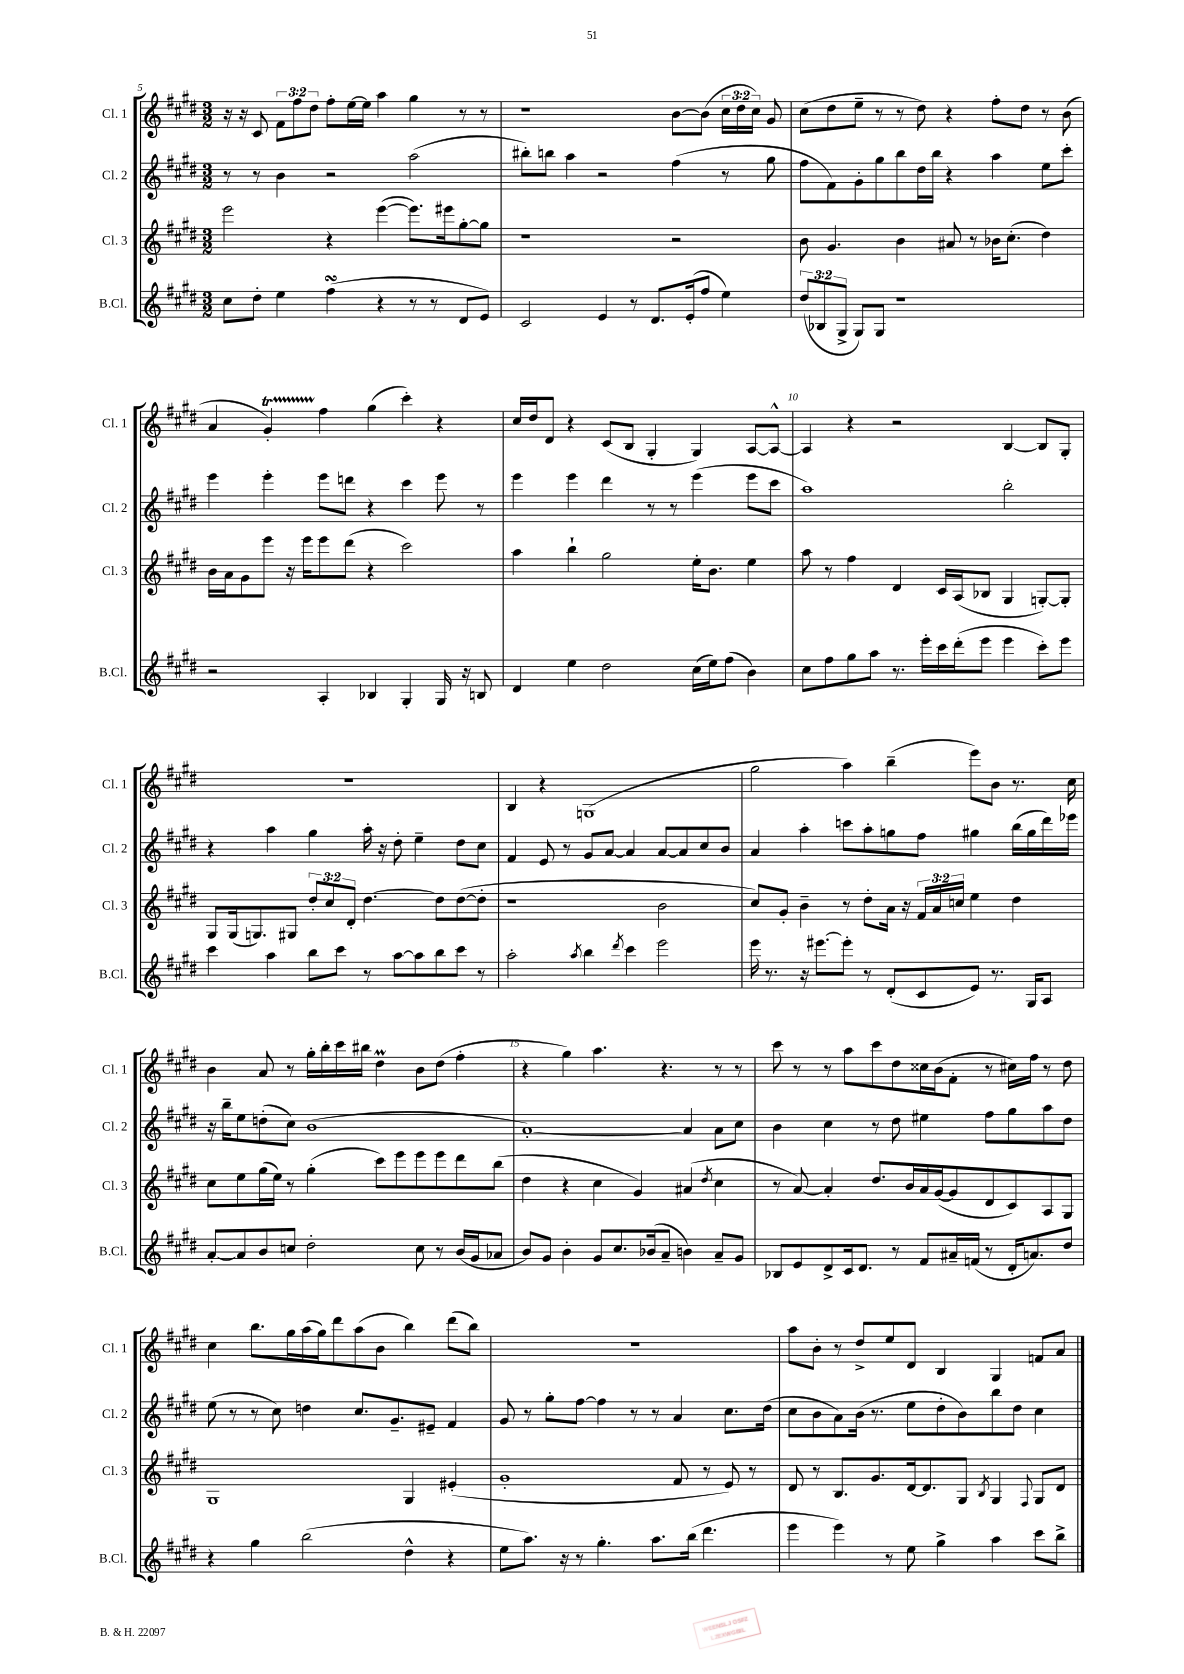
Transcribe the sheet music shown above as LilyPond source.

<<
\new StaffGroup <<
\new Staff = "s0" \with { instrumentName = "Cl. 1" shortInstrumentName = "Cl. 1" } {
    \clef treble \key e \major \numericTimeSignature \time 3/2 \override Staff.TupletNumber.text = #tuplet-number::calc-fraction-text
    \autoBeamOff r16 r16 cis'8 \tuplet 3/2 { fis'8[ fis''8 dis''8] } fis''8[-. e''16~ e''16] a''4 gis''4 r8 r8 |
    r1 b'8[~ b'8]( \tuplet 3/2 { cis''16[ dis''16 cis''16]) } gis'8 |
    cis''8[( dis''8 e''8]-- r8 r8 dis''8) r4 fis''8[-. dis''8] r8 b'8( |
    a'4 gis'4-.\startTrillSpan) fis''4\stopTrillSpan gis''4( cis'''4-.) r4 |
    cis''16[ dis''16 dis'8] r4 cis'8[( b8] gis4-. gis4) a8[~ a8]~-^ |
    a4 r4 r2 b4~ b8[ gis8]-. |
    R1. |
    b4 r4 g1( |
    gis''2 a''4) b''4--( e'''8[) b'8] r8. cis''16 |
    b'4 a'8 r8 gis''16[-. b''16-. cis'''16 bis''16] dis''4\prall b'8[ dis''8]( fis''4-. |
    r4 gis''4) a''4. r4. r8 r8 |
    cis'''8 r8 r8 a''8[ cis'''8 dis''8 cisis''16 b'16( fis'8]-. r8 cis''16[) fis''16] r8 dis''8 |
    cis''4 b''8.[ gis''16 a''16( gis''16) dis'''8 a''8( b'8] b''4) dis'''8[( b''8]) |
    R1. |
    a''8[ b'8]-. r8 dis''8[-> e''8 dis'8] b4 gis4 f'8[ a'8] \bar "|." |
}
\new Staff = "s1" \with { instrumentName = "Cl. 2" shortInstrumentName = "Cl. 2" } {
    \clef treble \key e \major \numericTimeSignature \time 3/2
    \autoBeamOff r8 r8 b'4 r2 a''2( |
    bis''8[-.) b''8] a''4 r2 fis''4( r8 gis''8 |
    fis''8[ fis'8) gis'8-. gis''8 b''8 dis''16 b''16] r4 a''4 e''8[ cis'''8]-. |
    e'''4 e'''4-. e'''8[ d'''8] r4 cis'''4 e'''8 r8 |
    e'''4 e'''4 dis'''4 r8 r8 e'''4( e'''8[ cis'''8] |
    a''1) b''2-. |
    r4 a''4 gis''4 a''16-. r16 dis''8-. e''4-- dis''8[ cis''8] |
    fis'4 e'8 r8 gis'8[ a'8]~ a'4 a'8[~ a'8 cis''8 b'8] |
    a'4 a''4-. c'''8[ a''8-. g''8 fis''8] gis''4 b''16[( gis''16 dis'''16) ees'''16] |
    r16 b''16[-- e''8 d''8-.( cis''8]) b'1( |
    a'1~-.) a'4 a'8[ cis''8] |
    b'4 cis''4 r8 dis''8 eis''4 fis''8[ gis''8 a''8 dis''8] |
    e''8( r8 r8 cis''8) d''4 cis''8.[ gis'8.-- eis'8]-- fis'4 |
    gis'8 r8 gis''8[-. fis''8]~ fis''4 r8 r8 a'4 cis''8.[ dis''16]( |
    cis''8[ b'8 a'8) b'16]( r8. e''8[ dis''8-. b'8) b''8 dis''8] cis''4 \bar "|." |
}
\new Staff = "s2" \with { instrumentName = "Cl. 3" shortInstrumentName = "Cl. 3" } {
    \clef treble \key e \major \numericTimeSignature \time 3/2 \override Staff.TupletNumber.text = #tuplet-number::calc-fraction-text
    \autoBeamOff e'''2 r4 e'''4~( e'''8.[) eis'''16 gis''8~-. gis''8] |
    r1 r2 |
    b'8 gis'4. b'4 ais'8 r8 bes'16[ cis''8.]-.( dis''4) |
    b'16[ a'16 gis'8 e'''8] r16 e'''16[ e'''8 dis'''8]( r4 cis'''2) |
    a''4 b''4-! gis''2 e''16[-. b'8.] e''4 |
    a''8 r8 fis''4 dis'4 cis'16[ a16( bes8] gis4 g8[~-.) g8]-. |
    gis8[ gis16( g8.) gis8] \tuplet 3/2 { dis''8[-. cis''8 dis'8]-. } dis''4.~ dis''8[ dis''8~( dis''8]-. |
    r1 b'2 |
    cis''8[) gis'8]-. b'4-- r8 dis''8[-. a'16] r16 \tuplet 3/2 { fis'16[ a'16 c''16] } e''4 dis''4 |
    cis''8[ e''8 gis''16( e''16]) r8 gis''4-.( cis'''8[) e'''8 e'''8 e'''8 dis'''8 b''8]( |
    dis''4 r4 cis''4 gis'4) ais'4( \acciaccatura { dis''8 } cis''4 |
    r8 a'8~) a'4-. dis''8.[ b'16 a'16 gis'16~( gis'8 dis'8 cis'8) a8 gis8] |
    gis1 gis4 eis'4-.( |
    gis'1-. fis'8 r8 e'8) r8 |
    dis'8 r8 b8.[ gis'8. dis'16~ dis'8. gis8] \acciaccatura { b8 } gis4 \appoggiatura { fis8 } gis8[ dis'8] \bar "|." |
}
\new Staff = "s3" \with { instrumentName = "B.Cl." shortInstrumentName = "B.Cl." } {
    \clef treble \key e \major \numericTimeSignature \time 3/2 \override Staff.TupletNumber.text = #tuplet-number::calc-fraction-text
    \autoBeamOff cis''8[ dis''8]-. e''4 fis''4\turn( r4 r8 r8 dis'8[ e'8]) |
    cis'2 e'4 r8 dis'8.[ e'16-.( fis''8] e''4) |
    \tuplet 3/2 { dis''8[( bes8 gis8]-> } gis8[) gis8] r1 |
    r2 a4-. bes4 gis4-. gis16 r16 b8 |
    dis'4 e''4 dis''2 cis''16[( e''16) fis''8]( b'4) |
    cis''8[ fis''8 gis''8 a''8] r8. e'''16[-. cis'''16 dis'''16-.( e'''8] e'''4 cis'''8[-.) e'''8] |
    cis'''4 a''4 b''8[ cis'''8] r8 a''8[~ a''8 b''8 cis'''8] r8 |
    a''2-. \acciaccatura { a''8 } b''4 \acciaccatura { dis'''8 } cis'''4 e'''2 |
    e'''16 r8. r16 eis'''8.[~ eis'''8]-. r8 dis'8[-.( cis'8 e'8]) r8. gis16[ a8] |
    a'8[~-. a'8 b'8 c''8] dis''2-. c''8 r8 b'16[( gis'16 aes'8] |
    b'8[) gis'8] b'4-. gis'8[ cis''8. bes'16( a'8]-- b'4) a'8[-- gis'8] |
    bes8[ e'8 dis'8-> cis'16 dis'8.] r8 fis'8[ ais'16-- f'16]( r8 dis'16[-. a'8.) dis''8] |
    r4 gis''4 b''2( dis''4-^ r4 |
    e''8[ a''8.]) r16 r8 gis''4.-. a''8.[ b''16]( dis'''4. |
    e'''4 e'''4) r8 e''8 gis''4-> a''4 cis'''8[ b''8]-> \bar "|." |
}
>>
>>
\layout { \context { \Score currentBarNumber = #5 \override BarNumber.break-visibility = ##(#f #t #t) barNumberVisibility = #(every-nth-bar-number-visible 5) } }
